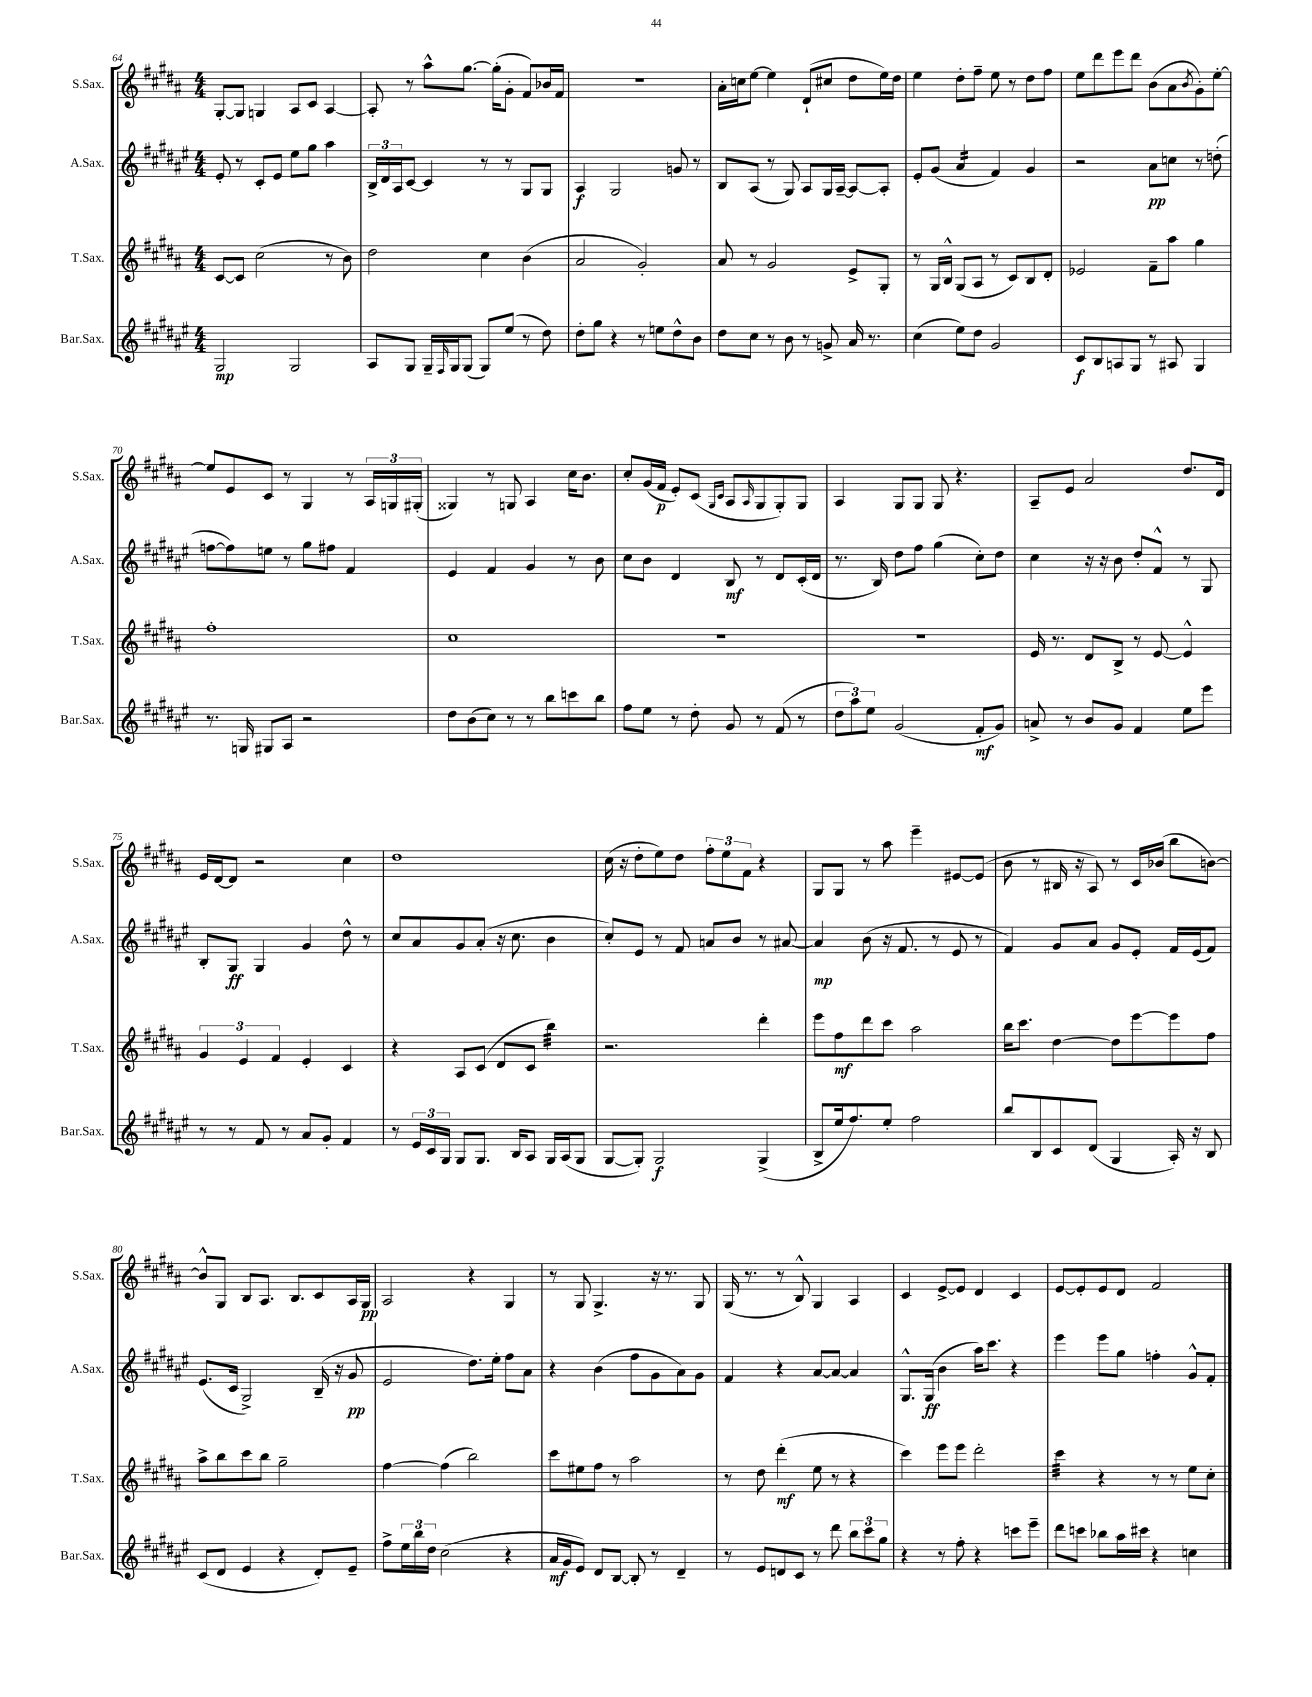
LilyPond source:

<<
\new StaffGroup <<
\new Staff = "s0" \with { instrumentName = "S.Sax." shortInstrumentName = "S.Sax." } {
    \clef treble \key b \major \numericTimeSignature \time 4/4
    gis8~-. gis8 g4 ais8 cis'8 ais4~ |
    ais8-. r8 ais''8-^ gis''8.~ gis''16-.( gis'8-. fis'8) bes'16 fis'16 |
    R1 |
    ais'16-. c''16 e''8~ e''4 dis'8-!( cis''8 dis''8 e''16) dis''16 |
    e''4 dis''8-. fis''8-- e''8 r8 dis''8 fis''8 |
    e''8 dis'''8 e'''8 dis'''8 b'8( ais'8 \acciaccatura { b'8 } gis'8-.) e''8~-. |
    e''8 e'8 cis'8 r8 gis4 r8 \tuplet 3/2 { ais16 g16 gis16-.( } |
    gisis4) r8 g8 ais4 cis''16 b'8. |
    cis''8-. gis'16( fis'16\p e'8-.) cis'8( \grace { gis16 cis'16 } ais8 \grace { ais16 } gis8 gis8-.) gis8 |
    ais4 gis8 gis8 gis8 r4. |
    ais8-- e'8 ais'2 dis''8. dis'16 |
    e'16 dis'16~ dis'8 r2 cis''4 |
    dis''1 |
    cis''16( r16 dis''8-. e''8) dis''8 \tuplet 3/2 { fis''8-. e''8 fis'8 } r4 |
    gis8 gis8 r8 ais''8 e'''4-- eis'8~ eis'8( |
    b'8 r8 bis16 r16 ais8) r8 cis'16 bes'16( b''8 b'8~) |
    b'8-^ gis8 b8 ais8. b8. cis'8 ais16 gis16\pp |
    ais2 r4 gis4 |
    r8 gis8 gis4.-> r16 r8. gis8 |
    gis16( r8. r8 b8-^) gis4 ais4 |
    cis'4 e'8~-> e'8 dis'4 cis'4 |
    e'8~ e'8-. e'8 dis'8 fis'2 \bar "|." |
}
\new Staff = "s1" \with { instrumentName = "A.Sax." shortInstrumentName = "A.Sax." } {
    \clef treble \key fis \major \numericTimeSignature \time 4/4
    eis'8-. r8 cis'8-. eis'8 eis''8 gis''8 ais''4 |
    \tuplet 3/2 { b16-> dis'16 ais16 } cis'8~ cis'4 r8 r8 gis8 gis8 |
    ais4\f gis2 g'8 r8 |
    b8 ais8( r8 gis8) ais8 gis16 ais16~-- ais8~ ais8-. |
    eis'8-. gis'8( ais'4:16 fis'4) gis'4 |
    r2 ais'8\pp c''8 r8 d''8-.( |
    f''8~ f''8) e''8 r8 gis''8 fis''8 fis'4 |
    eis'4 fis'4 gis'4 r8 b'8 |
    cis''8 b'8 dis'4 b8\mf r8 dis'8 cis'16-.( dis'16 |
    r8. b16) dis''8 fis''8 gis''4( cis''8-.) dis''8 |
    cis''4 r16 r16 b'8 dis''8-. fis'8-^ r8 gis8 |
    b8-. gis8\ff gis4 gis'4 dis''8-^ r8 |
    cis''8 ais'8 gis'8 ais'8-.( r16 cis''8. b'4 |
    cis''8-.) eis'8 r8 fis'8 a'8 b'8 r8 ais'8~ |
    ais'4\mp b'8( r16 fis'8. r8 eis'8 r8 |
    fis'4) gis'8 ais'8 gis'8 eis'8-. fis'16 eis'16( fis'8) |
    eis'8.( cis'16 gis2->) b16--( r16 gis'8\pp |
    eis'2 dis''8.) eis''16-. fis''8 ais'8 |
    r4 b'4( fis''8 gis'8 ais'8) gis'8 |
    fis'4 r4 ais'8~ ais'8~ ais'4 |
    gis8.-^ gis16\ff( b'4 ais''16) cis'''8. r4 |
    eis'''4 eis'''8 gis''8 f''4-. gis'8-^ fis'8-. \bar "|." |
}
\new Staff = "s2" \with { instrumentName = "T.Sax." shortInstrumentName = "T.Sax." } {
    \clef treble \key b \major \numericTimeSignature \time 4/4
    cis'8~ cis'8 cis''2( r8 b'8) |
    dis''2 cis''4 b'4( |
    ais'2 gis'2-.) |
    ais'8 r8 gis'2 e'8-> gis8-. |
    r8 gis16 b16-^ gis8( ais8 r8 cis'8) b8 dis'8-. |
    ees'2 fis'8-- ais''8 gis''4 |
    fis''1-. |
    cis''1 |
    R1 |
    R1 |
    e'16 r8. dis'8 b8-> r8 e'8~ e'4-^ |
    \tuplet 3/2 { gis'4 e'4 fis'4 } e'4-. cis'4 |
    r4 ais8 cis'8( dis'8 cis'8 b''4:32) |
    r2. dis'''4-. |
    e'''8 fis''8\mf dis'''8 cis'''8 ais''2 |
    b''16 cis'''8. dis''4~ dis''8 e'''8~ e'''8 fis''8 |
    ais''8-> b''8 cis'''8 b''8 gis''2-- |
    fis''4~ fis''4( b''2) |
    cis'''8 eis''8 fis''8 r8 ais''2 |
    r8 dis''8 dis'''4-.\mf( e''8 r8 r4 |
    cis'''4) e'''8 e'''8 dis'''2-. |
    cis'''4:32 r4 r8 r8 e''8 cis''8-. \bar "|." |
}
\new Staff = "s3" \with { instrumentName = "Bar.Sax." shortInstrumentName = "Bar.Sax." } {
    \clef treble \key fis \major \numericTimeSignature \time 4/4
    gis2\mp gis2 |
    ais8 gis8 gis16-- \grace { fis16 } gis16 gis8( gis8) eis''8( r8 dis''8) |
    dis''8-. gis''8 r4 r8 e''8 dis''8-^ b'8 |
    dis''8 cis''8 r8 b'8 r8 g'8-> ais'16 r8. |
    cis''4( eis''8) dis''8 gis'2 |
    cis'8\f b8 a8 gis8 r8 ais8 gis4 |
    r8. g16 gis8 ais8 r2 |
    dis''8 b'8( cis''8) r8 r8 b''8 c'''8 b''8 |
    fis''8 eis''8 r8 dis''8-. gis'8 r8 fis'8( r8 |
    \tuplet 3/2 { dis''8 ais''8) eis''8 } gis'2( fis'8-.\mf gis'8) |
    a'8-> r8 b'8 gis'8 fis'4 eis''8 eis'''8 |
    r8 r8 fis'8 r8 ais'8 gis'8-. fis'4 |
    r8 \tuplet 3/2 { eis'16 cis'16 gis16 } gis8 gis8. b16 ais8 gis16 ais16( gis8 |
    gis8~ gis8-.) gis2\f gis4->( |
    b8-> eis''16 fis''8.) eis''8-. fis''2 |
    b''8 b8 cis'8 dis'8( gis4 ais16-.) r16 b8 |
    cis'8( dis'8 eis'4 r4 dis'8-.) eis'8-- |
    fis''8-> \tuplet 3/2 { eis''16 b''16 dis''16 } cis''2( r4 |
    ais'16\mf gis'16 eis'8) dis'8 b8~ b8-. r8 dis'4-- |
    r8 eis'8 d'8 cis'8 r8 dis'''8 \tuplet 3/2 { b''8 cis'''8 gis''8 } |
    r4 r8 fis''8-. r4 c'''8 eis'''8-- |
    dis'''8 c'''8 bes''8 ais''16 cis'''16 r4 c''4 \bar "|." |
}
>>
>>
\layout { \context { \Score currentBarNumber = #64 } }
